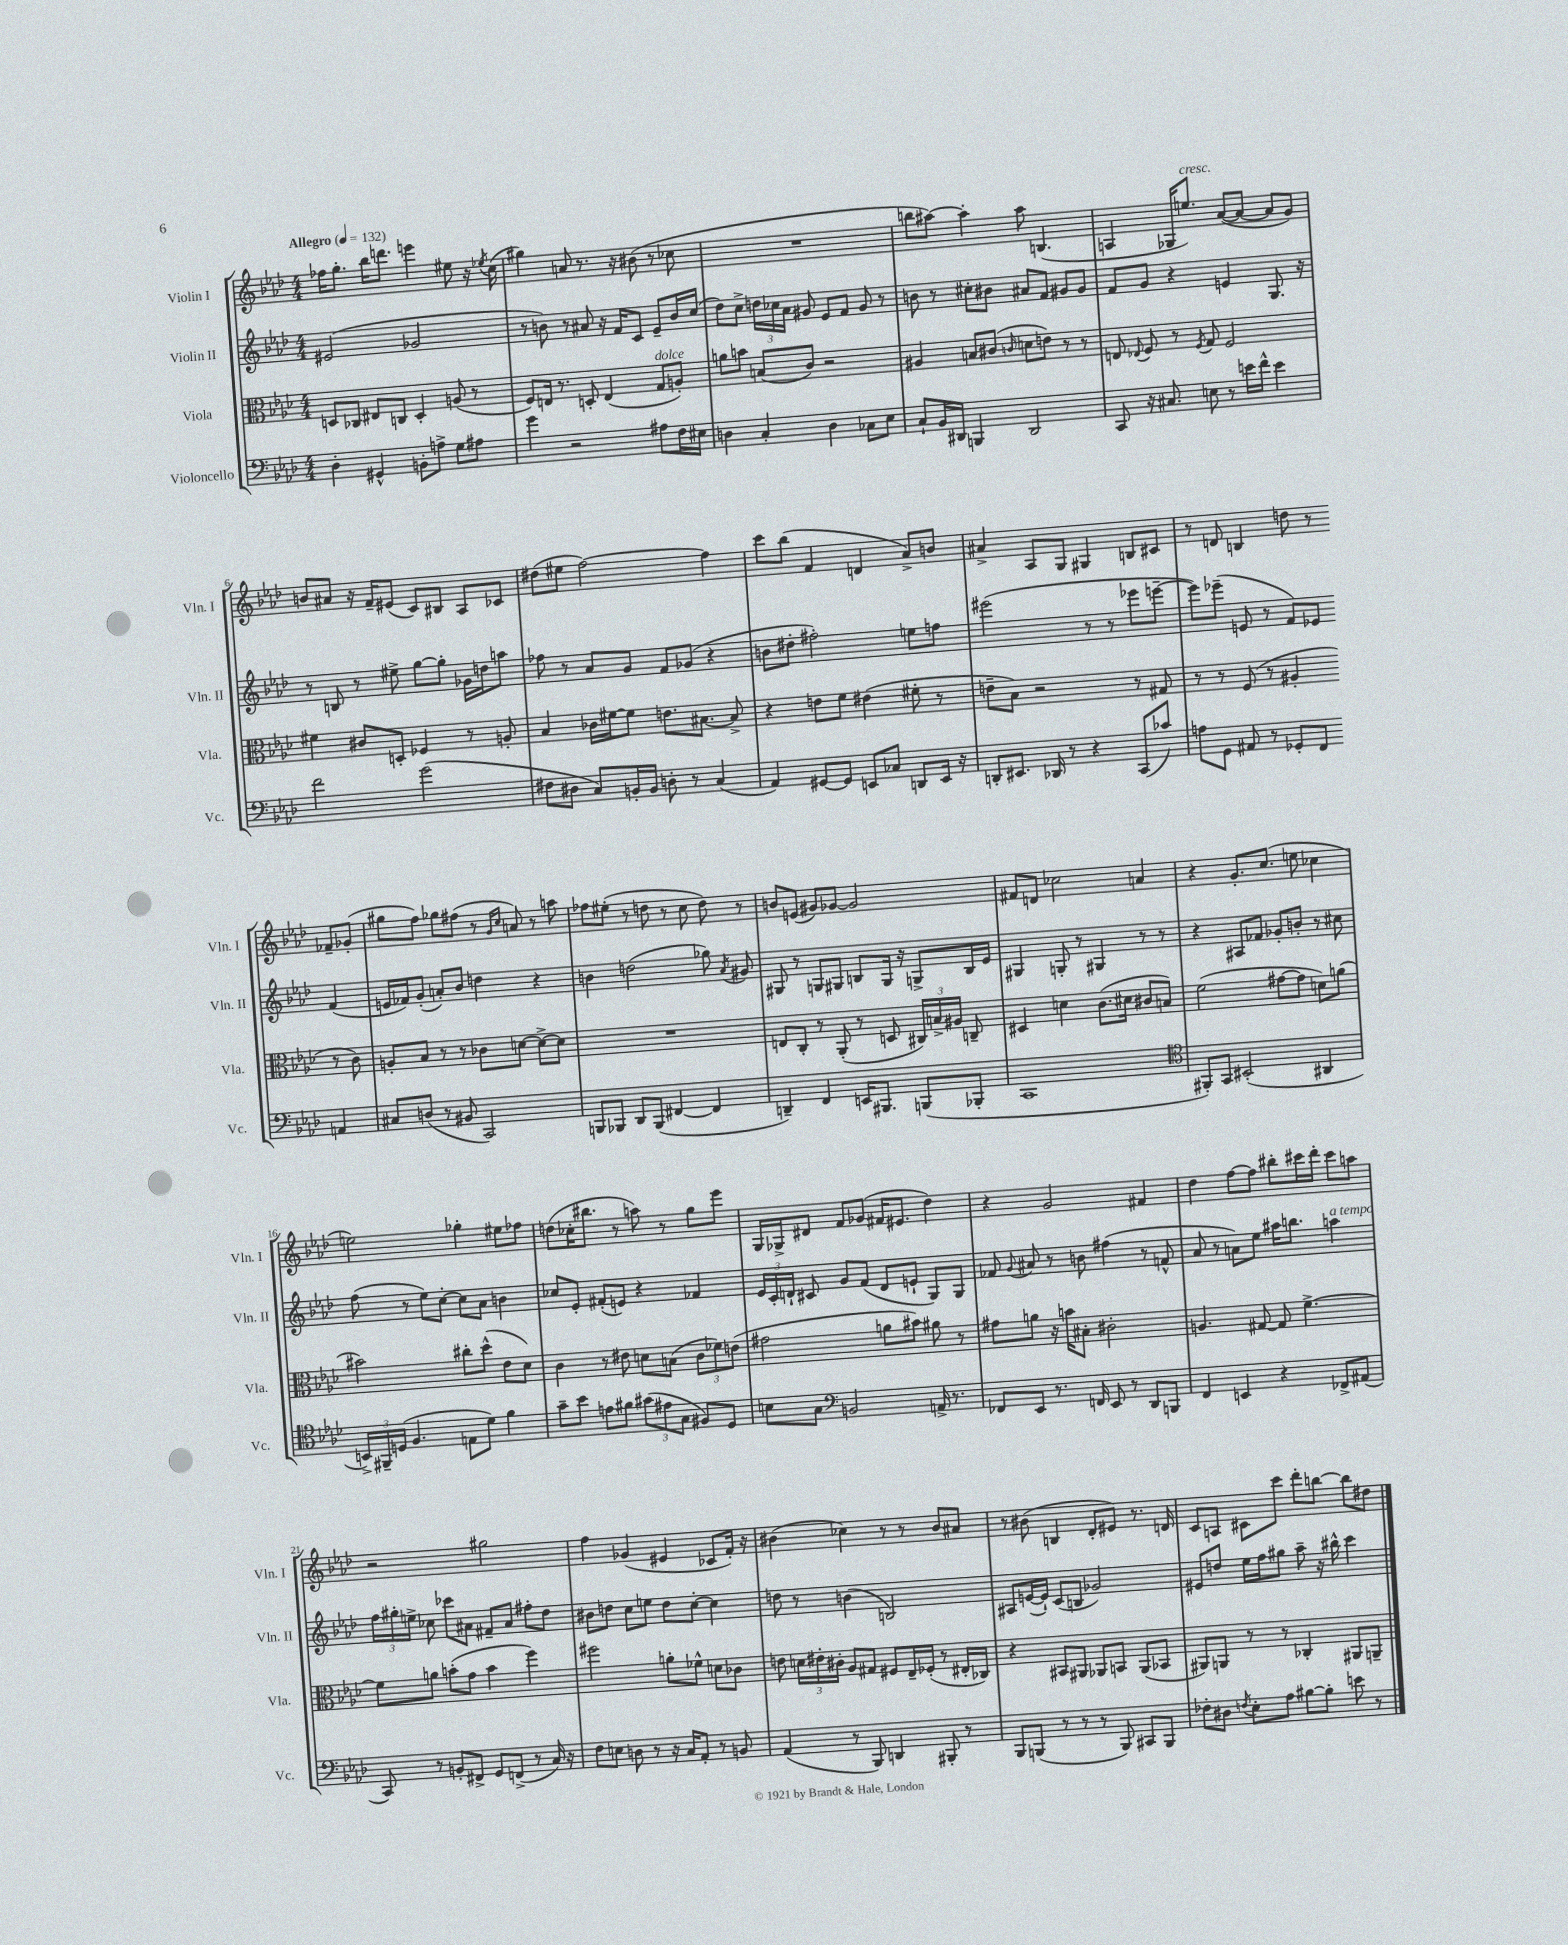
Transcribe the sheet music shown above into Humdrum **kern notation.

**kern	**kern	**kern	**kern
*staff4	*staff3	*staff2	*staff1
*clefF4	*clefC3	*clefG2	*clefG2
*k[b-e-a-d-]	*k[b-e-a-d-]	*k[b-e-a-d-]	*k[b-e-a-d-]
*M4/4	*M4/4	*M4/4	*M4/4
*MM132	*MM132	*MM132	*MM132
4D-'\	8D/L	(2e#/	16ff-\LK
.	.	.	8.gg'\J
.	8C-/J	.	.
4GG#^^/	8E#/L	.	16bb-\LK
.	.	.	8.ddd\J
.	8C/J	.	.
8BB'\L	4D'/	2g-/	4eee\
8A^\J	.	.	.
8G\L	(8A/	.	8ee#\
8A#\J	8r	.	16r
.	.	.	8qee-/
.	.	.	(16cc\
=	=	=	=
4g\	8F/L)	8r	4gg#\)
.	16E/Jk	8b\)	.
.	8.r	.	.
2r	.	8r	8a/
.	8D'/	8a#/	8.r
.	(4E/	16r	.
.	.	16f/LK	16r
.	.	8c/J	(8b#\
8A#\L	8G/L	8e-~/L	8r
16F\L	8A'/J)	16b/L	8cc-\
16E#\JJ	.	(16cc/JJ	.
=	=	=	=
4D\	8a\L	8dd-\L)	1r
.	8b\J	8cc^\J	.
4C'/	(8B/L	24dd\LL	.
.	.	24cc-\	.
.	.	24a-\JJ	.
.	8c/J)	8g#/	.
4D\	2r	8e-/L	.
.	.	8f/J	.
8C-\L	.	8g#/	.
8E-\J	.	8r	.
=	=	=	=
8C`/L	4A#/	8b\	8bb\L
16BB-/L	.	8r	[8aa#\J)
16DD#/JJ	.	.	.
4BBB/	8B/L	8cc#'\L	4aa#'\]
.	(8c#/J	8b#\J	.
.	16qqc/	.	.
2DD#/	8d\L	8a#/L	8aa#\
.	8e\J)	8f/J	(4.B/
.	8r	8g#/L	.
.	8r	8g#/J	.
=	=	=	=
8CC/	8E/	8f/L	4A/
.	8qqE-/	.	.
16r	8F/	8g/J	.
8.C#/	.	.	.
.	8r	4r	16G-/LK
.	.	.	8.ee/J)
.	8qF/	.	.
8E\	8G/	.	.
8r	2F/	4e/	([8a-/L
16e\LL	.	.	8a-/_J
16f^^\JJ	.	.	.
4e\	.	8.G/	8a-/]L
.	.	.	8g/J)
.	.	16r	.
=	=	=	=
2f\	4f#\	8r	8b/L
.	.	8B/	8a#/J
.	8c#/L	8r	16r
.	.	.	16f~/LK
.	8D'/J	8ee#^\	(8e#/J
(2g\	4F-/	[8gg\L	8c/L)
.	.	8gg'\]J	8B#/J
.	8r	16g-\LL	8A-/L
.	.	16dd\J	.
.	8A'/	8aa\J	8c-/J
=	=	=	=
8F#\L	4B-/	8ff-\	(8dd#\L
8D#\J	.	8r	8ee#\J
8C/L)	16c-\LL	8a-/L	[2ff\)
.	[16f#\J	.	.
16BB'/L	8f#\]J	8g/J	.
16BB/JJ	.	.	.
8D'\	8.e\L	8f/L	.
8r	.	(8g-/J	.
.	[8.B#\J	.	.
(4C/	.	4r	4ff\]
.	8B#^/]	.	.
=	=	=	=
4AA-/)	4r	8b\L	8ccc\L
.	.	8dd#'\J	(8bb-\J
[8GG#/L	8e\L	2ff#'\)	4f/
8GG#/]J	8f\J	.	.
8EE/L	(4e#\	.	4d/
8C-/J	.	.	.
8DD/L	8f#'\	8ee\L	8a-^/L)
16EE/Jk	8r	8ff\J	8b/J
16r	.	.	.
=	=	=	=
8DD'/L	8e~\L	(2eee#\	4a#^/
8.EE#/J	8B-\J)	.	.
.	2r	.	8A-/L
16DD-/	.	.	.
8r	.	.	8G/J
4r	.	8r	4G#/
.	.	8r	.
(8CC/L	8r	8eee-\L	8B/L
8c-/J)	8G#/	[8eee~\J	8c#/J
=	=	=	=
8A\L	8r	8eee\]L)	8r
8GG\J	8r	(8eee-~\J	8d/
8AA#/	(8F/	8e/	4B/
8r	8r	8r	.
8GG-'/L	4A#'/	8f/L)	8dd\
8FF/J	.	8e-/J	8r
4AA/	8r	(4f/	8f-~/L
.	8c\)	.	(8g-'/J
=	=	=	=
8C#/L	8A'/L	16e/LL	8gg#\L
.	.	16f-/J)	.
(8D/J	8B-/J	(8g'/J	8ff\J)
8r	8r	8a'/L)	8gg-\L
8BB#/	8r	8b-/J	(8ff#\J
2CC/)	8c-\L	4dd\	8r
.	.	.	16qqg/LL
.	.	.	16qqcc/JJ
.	[8d\J	.	8a/)
.	8d^\_L	4r	8r
.	8d\]J	.	8aa\
=	=	=	=
8BBB/L	1r	4b\	8ff-\L
8BBB-/J	.	.	(8ee#'\J
8DD-/L	.	(2dd\	8r
(8BBB-/J	.	.	8dd\
[4FF#/	.	.	8r
.	.	.	8cc\
4FF#/]	.	8gg-\)	8dd\)
.	.	8qa-/	.
.	.	8g#/	8r
=	=	=	=
4DD~/)	8E/L	8G#/	8b/L
.	8C'/J	8r	(8e/J
4FF/	8r	8G/L	8g#/L)
.	(8AA-'/	8G#/J	[8g-/J
16EE/LK	8r	8B/L	2g-/]
8.BBB#/J	.	.	.
.	8D/	16G#/Jk	.
.	.	16r	.
(8BBB/L	24C#/LL)	8G^/L	.
.	24B^/	.	.
.	24A#/JJ	.	.
8BBB-'/J	8C~/	16B/L	.
.	.	16e-/JJ	.
=	=	=	=
1CC	4D#/	4G#/	8f#/L
.	.	.	8d/J
.	4d\	8G'/	2cc-\
.	.	8r	.
.	(8.c\L	4G#/	.
.	16d#\Jk	.	.
.	8c#/L	8r	4a/
.	8B/J)	8r	.
=	=	=	=
*clefC4	*	*	*
8FF#'/L)	(2f\	4r	4r
8GG/J	.	.	.
(2BB#'/	.	8A#/L	8.g'/L
.	.	8f-/J	.
.	.	.	(8.cc/J
.	[8g#\L	8g-'/L	.
.	8g#\]J	8b'/J	8ee\
4AA#/	8d\L)	8r	4cc-\
.	(8a\J	8cc#\	.
=	=	=	=
24BB^/LL)	2b#\)	(8ff\	2ee\)
24FF#~/	.	.	.
(24D/JJ	.	.	.
4.F/	.	8r	.
.	.	8ee-\L)	.
.	.	[8cc'\J	.
8E\L	8cc#'\L	8cc\]L	4gg-'\
8d-\J)	(8dd-^^\J	8a-\J	.
4f\	8e-\L	4b\	8ee#\L
.	8d-\J)	.	8ff-\J
=	=	=	=
8g~\L	4c\	8cc-/L	(8dd\L
8b-\J	.	8e-'/J	16cc-'\K
.	.	.	8.bb#\J
8e\L	8r	(8f#'/L	.
8f#\J	8e#\	8e/J)	8r
(12g#\L	8d\L	4r	8aa\)
12e#\	.	.	.
.	(8B\J	.	8r
12G\J	.	.	.
8F#/L)	12c\L	4f-/	8gg\L
.	12f-\)	.	.
8D-/J	.	.	8eee-\J
.	(12e\J	.	.
=	=	=	=
8B\L	2g#\	24e-/LL	16G/LL
.	.	24c'/	.
.	.	.	16G-^/J
.	.	24d`/JJ	.
8G\J	.	8c#/	8d#/J
*clefF4	*	*	*
2BB/	.	8g/L	8f/L
.	.	(8f/J	(8g-/J
.	8a\L	8d/L	16f#/LK
.	.	.	8.e#/J
.	8b#\J)	8e`/J	.
16AA^/	8a#\	8G/L)	4dd-\)
8.r	.	.	.
.	8r	8G/J	.
=	=	=	=
8FF-/L	8g#\L	8f-/	4r
.	.	8qqg/	.
8EE-/J	8a\J	8a#/	.
8.r	16r	8r	2g/
.	16b\LK	.	.
.	8B#'\J	8b\	.
16FF/	.	.	.
8EE-/	2c#'\	(4ff#\	.
8r	.	.	.
8DD-/L	.	8r	4f#/
8BBB/J	.	8f^^/	.
=	=	=	=
4FF/	4.A/	8a-/	4dd-\
.	.	8r	.
4EE/	.	8a\L)	[8ff\L
.	[8G#/	8ee-\J	8ff\]J
4r	8G#/]	16aa#\LK	8bb#'\L
.	.	8.bb\J	.
.	[4.f^\	.	16ccc#\L
.	.	.	16ddd-'\JJ
8FF-^/L	.	4aa\	8ccc#\L
(8AA#/J	.	.	8aa\J
=	=	=	=
8CC/)	8f\]L	24ff\LL	2r
.	.	24gg#'\	.
.	.	24ee^\JJ	.
8r	8a\J	8cc-\	.
8BB'/L	(8b'\L	8ccc-\L	.
8FF#^/J	8g\J	8a#\J	.
8GG/L	4b\	8f#~/L	2gg#\
(8FF^/J	.	8a#/J	.
8r	4ff\)	8ff#'\L	.
16C/)	.	8dd-\J	.
16r	.	.	.
=	=	=	=
8F\L	2ff#\	8b#\L	4ff\
8E\J	.	8dd\J	.
8D\	.	8cc\L	(4g-/
8r	.	8ee\J	.
16r	8a'\L	8dd\L	4e#/
16C/LK	.	.	.
8AA-'/J	8f-^^\J	[8cc'\J	.
8r	8d\L	4cc\]	8c-/L
8BB/	8c-\J	.	16f'/Jk)
.	.	.	16r
=	=	=	=
(4AA-/	8e\	8dd\	(4b#\
.	24d\LL	8r	.
.	24e#'\	.	.
.	24c#'\JJ	.	.
8r	8A-/L	(4b\	4cc-\)
8BBB-/)	8G#/J	.	.
4DD/	8F#/L	2B/)	8r
.	16E-~/L	.	8r
.	(16F-'/JJ	.	.
8BBB#'/	8r	.	8b#/L
8r	16E#'/LL	.	8a#/J
.	16C-/JJ)	.	.
=	=	=	=
8BBB-/L	4r	8A#/L	8r
(8BBB/J	.	([16e/L	(8b#\
.	.	16e`/]JJ)	.
8r	8BB#/L	(8c/L	4B/
8r	8AA#/J	8B/J	.
8r	8AA-/L	2g-/)	8d-'/L
8BBB/)	8BB/J	.	8e#/J)
8CC#/L	(8AA-/L	.	8.r
8BBB/J	8BB-/J	.	.
.	.	.	16d/
=	=	=	=
8F-'\L	8AA#/L)	8e#/L	8c/L
8D#\J	8AA/J	8dd/J	8A/J
8qF/	.	.	.
8E-'\L	8r	16ee-\LL	8c#\L
.	.	16ff\J	.
8A-\J	8r	8gg#\J	8ccc\J
[8B#\L	4C-'/	8aa-~\	8ddd-'\L
8B#'\]J	.	16r	[8bb\J
.	.	16bb#^^\	.
8e\	8AA#/L	4ccc\	8bb\]L
8r	8AA~/J	.	8dd#\J
==	==	==	==
*-	*-	*-	*-
